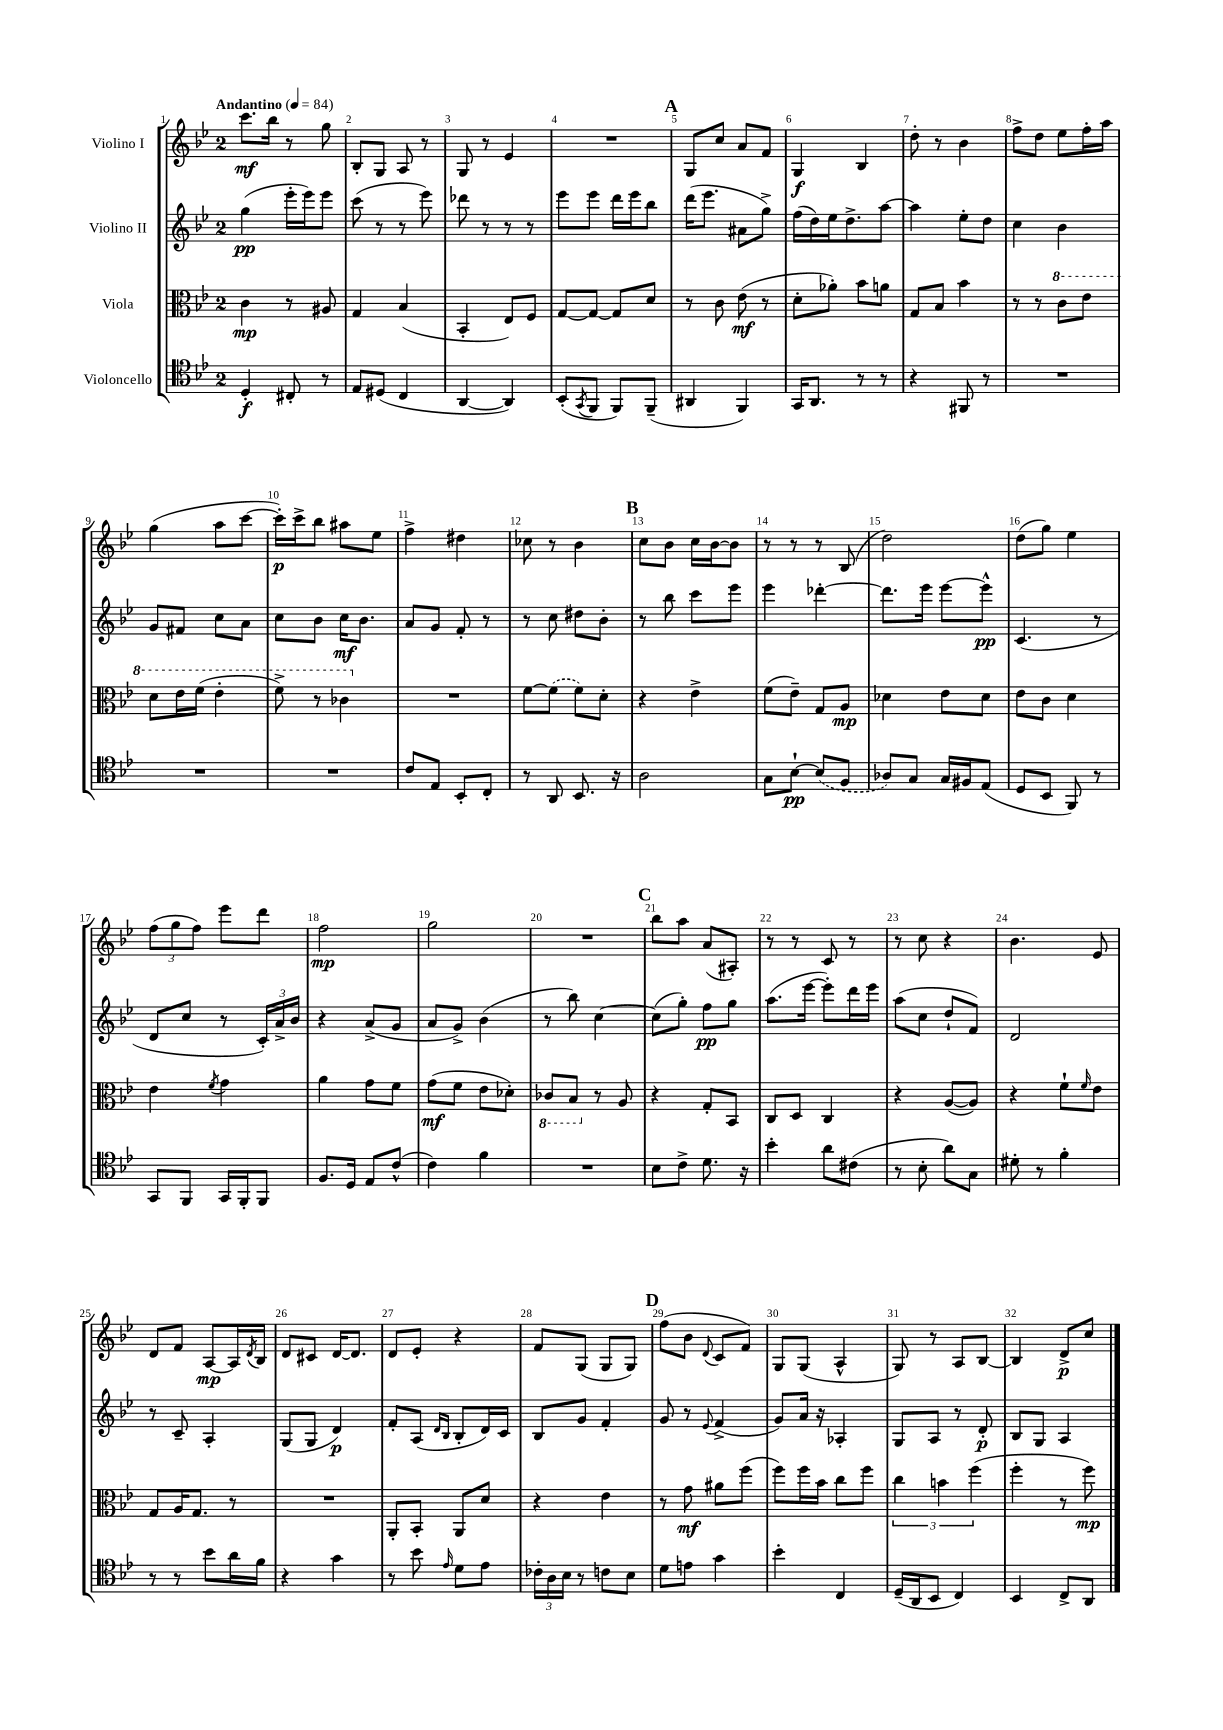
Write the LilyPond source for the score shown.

<<
\new StaffGroup <<
\new Staff = "s0" \with { instrumentName = "Violino I" } {
    \clef treble \key bes \major \once \override Staff.TimeSignature.style = #'single-digit \time 2/4 \tempo "Andantino" 4 = 84
    c'''8.\mf bes''16 r8 g''8 |
    bes8-. g8 a8 r8 |
    g8 r8 ees'4 |
    R2 |
    \mark \markup { \bold "A" } g8 c''8 a'8 f'8 |
    g4\f bes4 |
    d''8-. r8 bes'4 |
    f''8-> d''8 ees''8 f''16-. a''16 |
    g''4( a''8 c'''8~ |
    c'''16-.\p) c'''16-> bes''8 ais''8 ees''8 |
    f''4-> dis''4 |
    ces''8 r8 bes'4 |
    \mark \markup { \bold "B" } c''8 bes'8 c''16 bes'16~ bes'8 |
    r8 r8 r8 bes8( |
    d''2) |
    d''8( g''8) ees''4 |
    \tuplet 3/2 { f''8( g''8 f''8) } ees'''8 d'''8 |
    f''2\mp |
    g''2 |
    R2 |
    \mark \markup { \bold "C" } bes''8 a''8 a'8( ais8-.) |
    r8 r8 c'8 r8 |
    r8 c''8 r4 |
    bes'4. ees'8 |
    d'8 f'8 a8~\mp a16 \acciaccatura { d'8 } bes16 |
    d'8 cis'8 d'16~ d'8. |
    d'8 ees'8-. r4 |
    f'8 g8( g8 g8) |
    \mark \markup { \bold "D" } f''8( bes'8 \appoggiatura { d'8 } c'8 f'8) |
    g8 g8( a4-^ |
    g8) r8 a8 bes8~ |
    bes4 d'8->\p c''8 \bar "|." |
}
\new Staff = "s1" \with { instrumentName = "Violino II" } {
    \clef treble \key bes \major \once \override Staff.TimeSignature.style = #'single-digit \time 2/4
    g''4\pp( ees'''16-. ees'''16) ees'''8 |
    c'''8( r8 r8 ees'''8) |
    des'''8 r8 r8 r8 |
    ees'''8 ees'''8 d'''16 ees'''16 bes''8 |
    \mark \markup { \bold "A" } d'''16( ees'''8. ais'8 g''8->) |
    f''16( d''16) ees''16 d''8.-> a''8~ |
    a''4 ees''8-. d''8 |
    c''4 bes'4 |
    g'8 fis'8 c''8 a'8 |
    c''8 bes'8 c''16\mf bes'8. |
    a'8 g'8 f'8-. r8 |
    r8 c''8 dis''8 bes'8-. |
    \mark \markup { \bold "B" } r8 bes''8 c'''8 ees'''8 |
    ees'''4 des'''4~-. |
    des'''8. ees'''16 ees'''8~ ees'''8-^\pp |
    c'4.( r8 |
    d'8 c''8 r8 \tuplet 3/2 { c'16-.) a'16-> bes'16 } |
    r4 a'8->( g'8 |
    a'8 g'8->) bes'4( |
    r8 bes''8) c''4~ |
    \mark \markup { \bold "C" } c''8( g''8-.) f''8\pp g''8 |
    a''8.( ees'''16~ ees'''8-.) d'''16 ees'''16 |
    a''8( c''8 d''8-! f'8) |
    d'2 |
    r8 c'8-- a4-. |
    g8( g8 d'4\p) |
    f'8-. a8( \grace { d'16 bes16 } bes8-. d'16) c'16 |
    bes8 g'8 f'4-. |
    \mark \markup { \bold "D" } g'8 r8 \appoggiatura { ees'8 } f'4->( |
    g'8) a'16 r16 aes4-. |
    g8 a8 r8 d'8-.\p |
    bes8 g8 a4 \bar "|." |
}
\new Staff = "s2" \with { instrumentName = "Viola" } {
    \clef alto \key bes \major \once \override Staff.TimeSignature.style = #'single-digit \time 2/4
    c'4\mp r8 ais8 |
    g4 bes4( |
    bes,4-. ees8) f8 |
    g8~ g8~ g8 d'8 |
    \mark \markup { \bold "A" } r8 c'8 ees'8\mf( r8 |
    d'8-. aes'8-.) bes'8 a'8 |
    g8 bes8 bes'4 |
    r8 r8 \ottava #1 c''8 ees''8 |
    d''8 ees''16 f''16( ees''4-. |
    f''8->) r8 ces''4 \ottava #0 |
    R2 |
    f'8~ \once \slurDashed f'8( f'8) d'8-. |
    \mark \markup { \bold "B" } r4 ees'4-> |
    f'8( ees'8--) g8 a8\mp |
    des'4 ees'8 des'8 |
    ees'8 c'8 d'4 |
    ees'4 \acciaccatura { f'8 } g'4 |
    a'4 g'8 f'8 |
    g'8\mf( f'8 ees'8 des'8-.) |
    \ottava #-1 ces8 bes,8 \ottava #0 r8 a8 |
    \mark \markup { \bold "C" } r4 g8-. bes,8 |
    c8 d8 c4 |
    r4 a8~( a8) |
    r4 f'8-! \grace { f'16 } ees'8 |
    g8 a16 g8. r8 |
    R2 |
    a,8-. bes,8-. a,8 d'8 |
    r4 ees'4 |
    \mark \markup { \bold "D" } r8 g'8\mf ais'8 f''8( |
    f''8) f''16 bes'16 c''8 f''8 |
    \tuplet 3/2 { c''4 b'4 f''4( } |
    f''4-. r8 f''8\mp) \bar "|." |
}
\new Staff = "s3" \with { instrumentName = "Violoncello" } {
    \clef tenor \key bes \major \once \override Staff.TimeSignature.style = #'single-digit \time 2/4
    d4-.\f cis8-. r8 |
    ees8 dis8( c4 |
    a,4~ a,4) |
    bes,8-.( \acciaccatura { g,8 } f,8 f,8) f,8--( |
    \mark \markup { \bold "A" } ais,4 f,4) |
    g,16 a,8. r8 r8 |
    r4 fis,8 r8 |
    R2 |
    R2 |
    R2 |
    c'8 ees8 bes,8-. c8-. |
    r8 a,8 bes,8. r16 |
    \mark \markup { \bold "B" } a2 |
    g8 bes8~-!\pp \once \slurDashed bes8( f8 |
    aes8) g8 g16 fis16 ees8( |
    d8 bes,8 f,8) r8 |
    g,8 f,8 g,16 f,16-. f,8 |
    f8. d16 ees8 c'8-^( |
    c'4) f'4 |
    R2 |
    \mark \markup { \bold "C" } bes8 c'8-> d'8. r16 |
    bes'4-. a'8 cis'8( |
    r8 bes8-. a'8) g8 |
    dis'8-. r8 f'4-. |
    r8 r8 bes'8 a'16 f'16 |
    r4 g'4 |
    r8 bes'8 \grace { ees'16 } d'8 ees'8 |
    \tuplet 3/2 { ces'16-. a16 bes16 } r8 c'8 bes8 |
    \mark \markup { \bold "D" } d'8 e'8 g'4 |
    bes'4-. c4 |
    d16--( a,16 bes,8 c4) |
    bes,4 c8-> a,8 \bar "|." |
}
>>
>>
\layout { \context { \Score \override BarNumber.break-visibility = ##(#f #t #t) barNumberVisibility = #all-bar-numbers-visible } }
